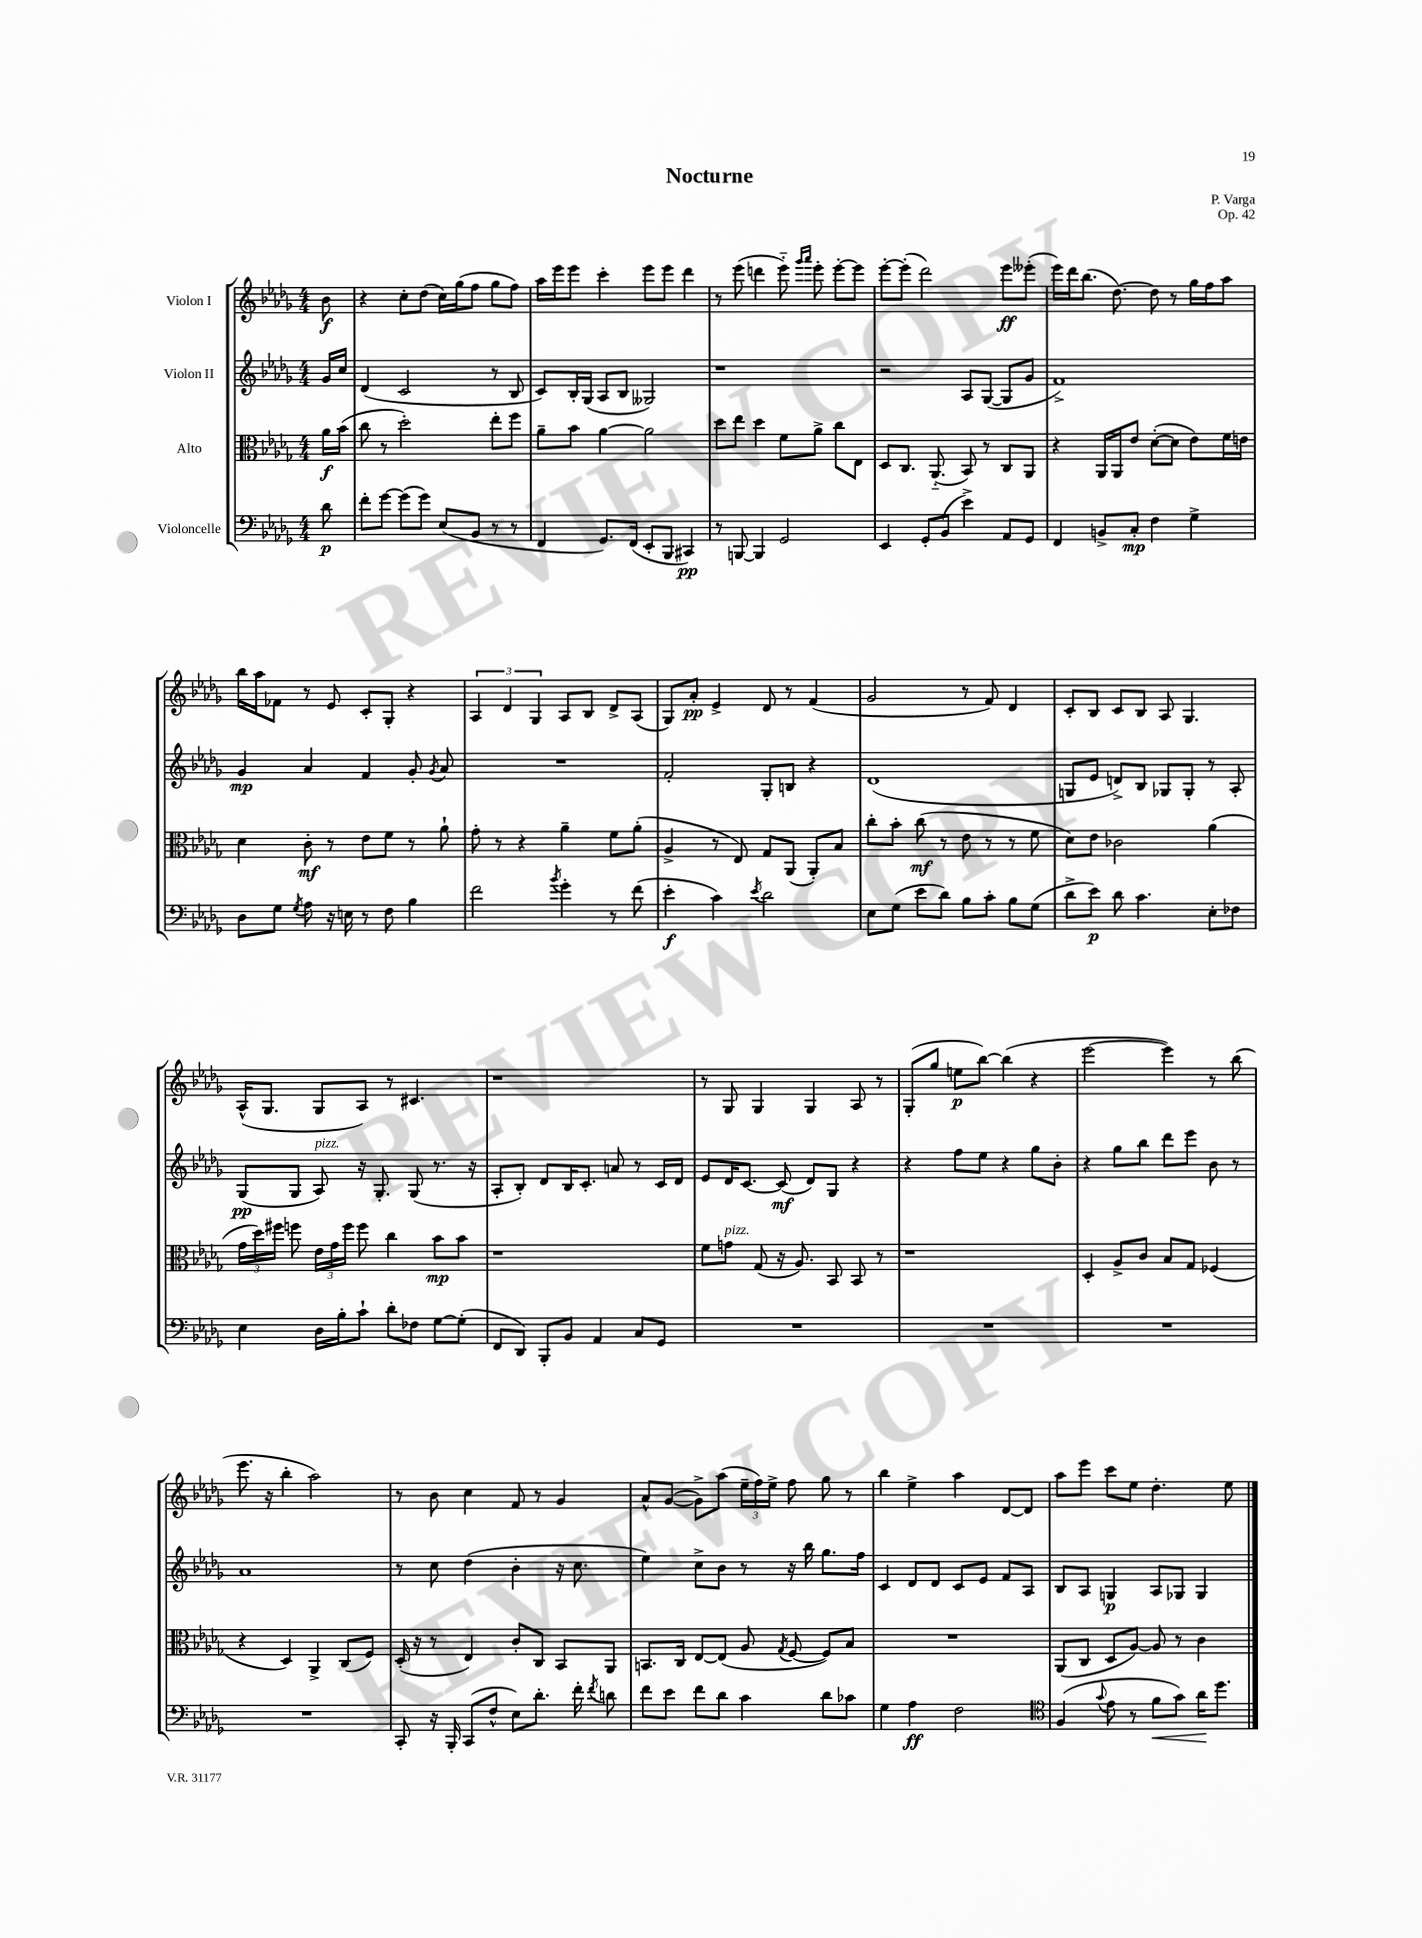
\header { title = "Nocturne" composer = "P. Varga" opus = "Op. 42" }
<<
\new StaffGroup <<
\new Staff = "s0" \with { instrumentName = "Violon I" } {
    \clef treble \key des \major \numericTimeSignature \time 4/4 \partial 8
    \autoBeamOff bes'8\f |
    r4 c''8[-. des''8]( c''16[) ges''16( f''8] ges''8[ f''8]) |
    aes''16[ ees'''16 ees'''8] c'''4-. ees'''8[ ees'''8] des'''4 |
    r8 ees'''8( d'''4 ees'''8-_) \grace { ges'''16[ aes'''16] } ees'''8-. ees'''8[~-. ees'''8] |
    ees'''8[~-. ees'''8]-.( des'''2) ees'''8[\ff eeses'''8]-.( |
    ees'''16[) des'''16 bes''8.]( des''8.~) des''8 r8 ges''16[ f''16 aes''8] |
    bes''16[ aes''16 fes'8] r8 ees'8 c'8[-. ges8]-. r4 |
    \tuplet 3/2 { aes4 des'4 ges4 } aes8[ bes8] des'8[-> aes8]( |
    ges8[) aes'8]-.\pp ees'4-> des'8 r8 f'4( |
    ges'2 r8 f'8) des'4 |
    c'8[-. bes8] c'8[ bes8] aes8 ges4. |
    aes16[-^( ges8.] ges8[ aes8]) r8 cis'4. |
    r1 |
    r8 ges8 ges4 ges4 aes8 r8 |
    ges8[-.( ges''8] e''8[\p bes''8]~) bes''4( r4 |
    ees'''2~ ees'''4) r8 bes''8( |
    ees'''8. r16 bes''4-. aes''2) |
    r8 bes'8 c''4 f'8 r8 ges'4 |
    aes'8[-^ ges'8]~( ges'8[->) aes''8]( \tuplet 3/2 { ees''16[-- f''16) ees''16]-> } f''8 ges''8 r8 |
    bes''4 ees''4-> aes''4 des'8[~ des'8] |
    aes''8[ ees'''8] c'''8[ ees''8] des''4.-. ees''8 \bar "|." |
}
\new Staff = "s1" \with { instrumentName = "Violon II" } {
    \clef treble \key des \major \numericTimeSignature \time 4/4 \partial 8
    \autoBeamOff ges'16[ c''16] |
    des'4( c'2 r8 bes8 |
    c'8[) bes16-. ges16]( aes8[ bes8] geses2) |
    r1 |
    r2 aes8[ ges8]~( ges8[ ges'8] |
    f'1->) |
    ges'4\mp aes'4 f'4 ges'8-. \acciaccatura { ges'8 } aes'8 |
    R1 |
    f'2-. ges8[-. b8] r4 |
    des'1( |
    g8[ ees'8] d'8[->) bes8] ges8[ ges8]-. r8 aes8-. |
    ges8[\pp( ges8] aes8^\markup { \italic "pizz." }) r16 ges8.-. ges8( r8. r16 |
    aes8[-. bes8]-.) des'8[ bes16 c'8.]-. a'8 r8 c'16[ des'16] |
    ees'8[ des'16 c'8.]~ c'8\mf( des'8[) ges8] r4 |
    r4 f''8[ ees''8] r4 ges''8[ bes'8]-. |
    r4 ges''8[ bes''8] des'''8[ ees'''8] bes'8 r8 |
    aes'1 |
    r8 c''8 des''4( bes'4-. r16 c''8. |
    ees''4) c''8[-> bes'8] r8 r16 bes''16 ges''8.[ f''16] |
    c'4 des'8[ des'8] c'8[ ees'8] f'8[ aes8] |
    bes8[ aes8] g4\p aes8[ ges8] ges4 \bar "|." |
}
\new Staff = "s2" \with { instrumentName = "Alto" } {
    \clef alto \key des \major \numericTimeSignature \time 4/4 \partial 8
    \autoBeamOff aes'16[\f bes'16]( |
    c''8 r8 des''2-.) ees''8[-. f''8] |
    aes'8[-- bes'8] aes'4~ aes'2 |
    des''8[ ees''8] des''4 f'8[ aes'8]-> c''8[ ees8] |
    des8[ c8.] aes,8.-_( bes,8) r8 c8[ aes,8] |
    r4 aes,16[ aes,16 ees'8] des'8[~-.( des'8] ees'8[) f'16 e'16] |
    des'4 c'8-.\mf r8 ees'8[ f'8] r8 aes'8-! |
    ges'8-. r8 r4 aes'4-- f'8[ aes'8]-.( |
    aes4-> r8 ees8) ges8[ aes,8]( aes,8[-.) bes8] |
    c''8[-. bes'8]-. c''8\mf( r8 ees'8 r8 r8 f'8 |
    des'8[) ees'8] ces'2 aes'4( |
    \tuplet 3/2 { ges'16[ des''16) fis''16] } f''8 \tuplet 3/2 { ees'16[ ges'16 f''16] } f''8 c''4 bes'8[\mp bes'8] |
    r1 |
    f'8[ g'8]^\markup { \italic "pizz." } ges8( r16 aes8.) bes,8 bes,8 r8 |
    r1 |
    des4-. aes8[-> c'8] bes8[ ges8] fes4( |
    r4 des4) aes,4-> c8[( f8]) |
    des16-.( r16 r8 ees4) c'8[-. c8] bes,8[ aes,8] |
    b,8.[ c16] ees8[~ ees8]( aes8 \acciaccatura { ges8 } f8~ f8[) bes8] |
    R1 |
    aes,8[( c8] des8[ aes8]~) aes8 r8 c'4 \bar "|." |
}
\new Staff = "s3" \with { instrumentName = "Violoncelle" } {
    \clef bass \key des \major \numericTimeSignature \time 4/4 \partial 8
    \autoBeamOff des'8\p |
    f'8[-. ges'8]~ ges'8[( ges'8]) ees8[( bes,8] r8 r8 |
    f,4 ges,8.[) f,16]( ees,8[-. bes,,8] cis,4\pp) |
    r8 b,,8~ b,,4 ges,2 |
    ees,4 ges,8[-. bes,8]( ees'4->) aes,8[ ges,8] |
    f,4 b,8[-> c8]-.\mp f4 ges4-> |
    des8[ ges8] \acciaccatura { ges8 } aes8 r16 e16 r8 f8 bes4 |
    f'2 \acciaccatura { bes'8 } ges'4-. r8 f'8( |
    ees'4-.\f c'4) \acciaccatura { ees'8 } des'2 |
    ees8[ ges8]( ees'8[ des'8]) bes8[ c'8]-. bes8[ ges8]( |
    des'8[-> ees'8]\p) des'8 c'4. ees8[-. fes8] |
    ees4 des16[ bes16-. c'8]-! des'8[-. fes8] ges8[~ ges8]-.( |
    f,8[ des,8]) bes,,8[-. bes,8] aes,4 c8[ ges,8] |
    R1 |
    R1 |
    R1 |
    R1 |
    c,8-. r16 bes,,16-. c,8[( f8]-^ ees8[) des'8.]-. f'16-. \acciaccatura { f'8 } d'8 |
    f'8[ ees'8] f'8[ des'8] c'4 des'8[ ces'8] |
    ges4 aes4\ff f2 |
    \clef tenor f4( \appoggiatura { ges'8 } ees'8 r8 f'8[\< ges'8]) aes'16[\! des''8.] \bar "|." |
}
>>
>>
\layout { \context { \Score \remove "Bar_number_engraver" } }
